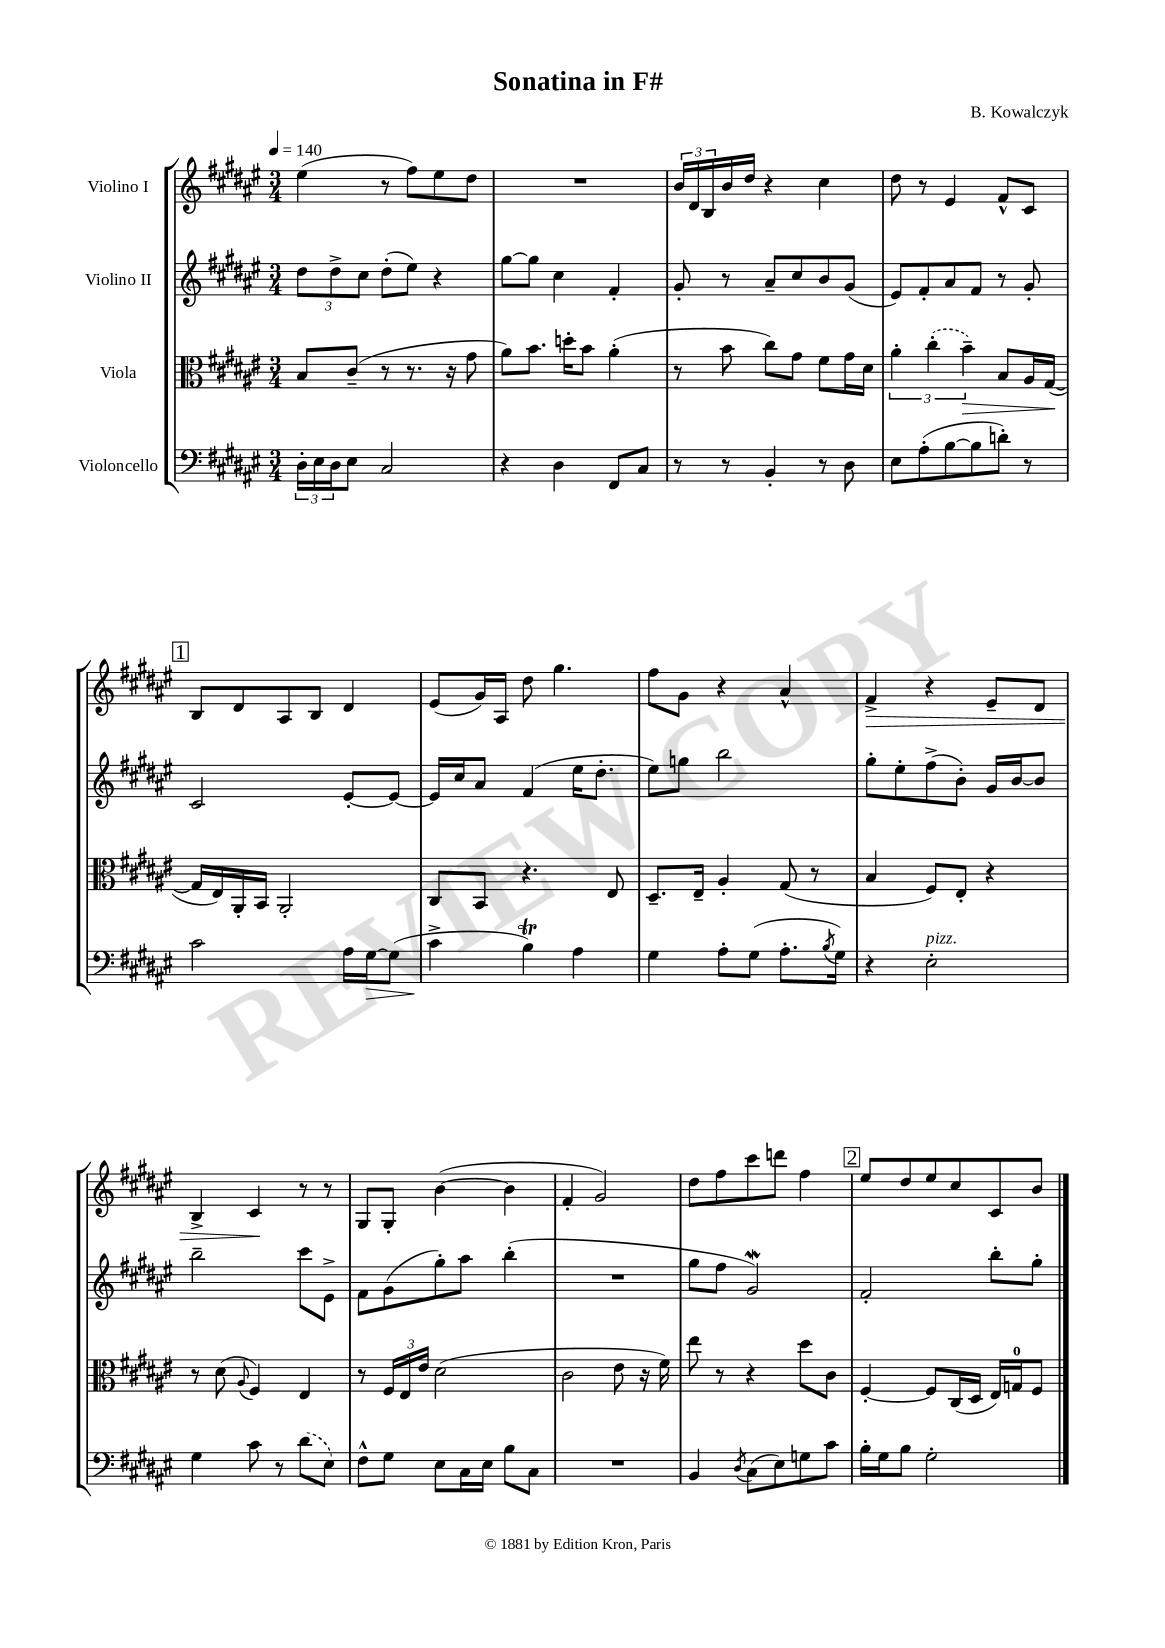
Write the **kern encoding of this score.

**kern	**dynam	**kern	**dynam	**kern	**kern	**dynam
*part4	*part4	*part3	*part3	*part2	*part1	*part1
*staff4	*staff4	*staff3	*staff3	*staff2	*staff1	*staff1
*I"Violoncello	*	*I"Viola	*	*I"Violino II	*I"Violino I	*
*clefF4	*	*clefC3	*	*clefG2	*clefG2	*
*k[f#c#g#d#a#e#]	*	*k[f#c#g#d#a#e#]	*	*k[f#c#g#d#a#e#]	*k[f#c#g#d#a#e#]	*
*M3/4	*	*M3/4	*	*M3/4	*M3/4	*
*MM140	*	*MM140	*	*MM140	*MM140	*
=1	=1	=1	=1	=1	=1	=1
24D#'\LL	.	8B/L	.	12dd#\L	(4ee#\	.
24E#\	.	.	.	.	.	.
24D#\J	.	.	.	12dd#^\	.	.
8E#\J	.	(8c#~/J	.	.	.	.
.	.	.	.	12cc#\J	.	.
2C#/	.	8r	.	(8dd#'\L	8r	.
.	.	8.r	.	8ee#\J)	8ff#\L)	.
.	.	.	.	4r	8ee#\	.
.	.	16r	.	.	.	.
.	.	8g#\	.	.	8dd#\J	.
=2	=2	=2	=2	=2	=2	=2
4r	.	8a#\L)	.	[8gg#\L	2.r	.
.	.	8.b\J	.	8gg#\J]	.	.
4D#\	.	.	.	4cc#\	.	.
.	.	16ddn'\KL	.	.	.	.
.	.	8b\J	.	.	.	.
8FF#/L	.	(4a#'\	.	4f#'/	.	.
8C#/J	.	.	.	.	.	.
=3	=3	=3	=3	=3	=3	=3
8r	.	8r	.	8g#'/	24b/LL	.
.	.	.	.	.	24d#/	.
.	.	.	.	.	24B/	.
8r	.	8b\	.	8r	16b/	.
.	.	.	.	.	16dd#/JJ	.
4BB'/	.	8cc#\L)	.	8a#~/L	4r	.
.	.	8g#\J	.	8cc#/	.	.
8r	.	8f#\L	.	8b/	4cc#\	.
8D#\	.	16g#\L	.	(8g#/J	.	.
.	.	16d#\JJ	.	.	.	.
=4	=4	=4	=4	=4	=4	=4
8E#\L	.	6a#'\	.	8e#/L)	8dd#\	.
(8A#'\	.	.	.	8f#'/	8r	.
.	.	(6cc#'\	.	.	.	.
[8B\	.	.	.	8a#/	4e#/	.
!	!	!	!LO:HP:b	!	!	!
.	.	6b~\)	>	.	.	.
8B\]	.	.	.	8f#/J	.	.
8dn'\J)	.	8B/L	.	8r	8f#^^/L	.
8r	.	16A#/L	.	8g#'/	8c#/J	.
.	.	([16G#/JJ	.	.	.	.
.	.	.	]	.	.	.
!!LO:LB:g=z
!!LO:REH:place=s1:t=1
=5	=5	=5	=5	=5	=5	=5
2c#\	.	16G#/LL]	.	2c#/	8B/L	.
.	.	16E#/)	.	.	.	.
.	.	16AA#'/	.	.	8d#/	.
.	.	16BB/JJ	.	.	.	.
.	.	2AA#'/	.	.	8A#/	.
.	.	.	.	.	8B/J	.
16A#\LL	.	.	.	[8e#'/L	4d#/	.
!	!LO:HP:b	!	!	!	!	!
[16G#\J	>	.	.	.	.	.
(8G#\J]	.	.	.	8e#/J_	.	.
=6	=6	=6	=6	=6	=6	=6
4c#^\	.	8C#/L	.	16e#/LL]	(8e#/L	.
.	.	.	.	16cc#/J	.	.
.	.	8BB/J	.	8a#/J	16g#/L)	.
.	.	.	.	.	16A#/JJ	.
4BT\)	]	4.r	.	(4f#/	8dd#\	.
.	.	.	.	.	4.gg#\	.
4A#\	.	.	.	16ee#\KL	.	.
.	.	.	.	8.dd#'\J	.	.
.	.	8E#/	.	.	.	.
=7	=7	=7	=7	=7	=7	=7
4G#\	.	8.D#~/L	.	8ee#\L)	8ff#\L	.
.	.	.	.	8ggn\J	8g#\J	.
.	.	16E#~/Jk	.	.	.	.
8A#'\L	.	4A#'/	.	2bb\	4r	.
(8G#\J	.	.	.	.	.	.
8.A#'\L	.	(8G#/	.	.	4a#^^/	.
.	.	8r	.	.	.	.
8qB/	.	.	.	.	.	.
16G#\Jk)	.	.	.	.	.	.
=8	=8	=8	=8	=8	=8	=8
!	!	!	!	!	!	!LO:HP:b
4r	.	4B/	.	8gg#'\L	4f#^/	>
.	.	.	.	8ee#'\	.	.
!LO:TX:a:i:t=pizz.	!	!	!	!	!	!
2E#'\	.	8F#/L)	.	(8ff#^\	4r	.
.	.	8E#'/J	.	8b'\J)	.	.
.	.	4r	.	16g#/LL	8e#~/L	.
.	.	.	.	[16b/J	.	.
.	.	.	.	8b/J]	8d#/J	.
!!LO:LB:g=z
=9	=9	=9	=9	=9	=9	=9
4G#\	.	8r	.	2bb~\	4B^/	.
.	.	(8d#\	.	.	.	.
.	.	8qqA#/	.	.	.	.
8c#\	.	4F#/)	.	.	4c#/	.
8r	.	.	.	.	.	.
(8d#\L	.	4E#/	.	8ccc#\L	8r	]
8E#\J)	.	.	.	8e#^\J	8r	.
=10	=10	=10	=10	=10	=10	=10
8F#^^\L	.	8r	.	8f#\L	8G#/L	.
8G#\J	.	24F#/LL	.	(8g#\	8G#'/J	.
.	.	24E#/	.	.	.	.
.	.	24e#/JJ	.	.	.	.
8E#\L	.	(2d#\	.	8gg#'\)	([4b\	.
16C#\L	.	.	.	8aa#\J	.	.
16E#\JJ	.	.	.	.	.	.
8B\L	.	.	.	(4bb'\	4b\]	.
8C#\J	.	.	.	.	.	.
=11	=11	=11	=11	=11	=11	=11
2.r	.	2c#\	.	2.r	4f#'/	.
.	.	.	.	.	2g#/)	.
.	.	8e#\	.	.	.	.
.	.	16r	.	.	.	.
.	.	16f#\)	.	.	.	.
=12	=12	=12	=12	=12	=12	=12
4BB/	.	8ee#\	.	8gg#\L	8dd#\L	.
.	.	8r	.	8ff#\J	8ff#\	.
8qD#/	.	.	.	.	.	.
(8C#\L	.	4r	.	2g#W/)	8ccc#\	.
8E#\)	.	.	.	.	8dddn\J	.
8Gn\	.	8dd#\L	.	.	4ff#\	.
8c#\J	.	8c#\J	.	.	.	.
!!LO:REH:place=s1:t=2
=13	=13	=13	=13	=13	=13	=13
16B'\LL	.	[4F#'/	.	2f#'/	8ee#/L	.
16G#\J	.	.	.	.	.	.
8B\J	.	.	.	.	8dd#/	.
2G#'\	.	8F#/L]	.	.	8ee#/	.
.	.	(16C#/L	.	.	8cc#/	.
.	.	16D#/JJ	.	.	.	.
.	.	16E#/LL)	.	8bb'\L	8c#/	.
.	.	16Gn/J	.	.	.	.
.	.	8F#/J	.	8gg#'\J	8b/J	.
==	==	==	==	==	==	==
*-	*-	*-	*-	*-	*-	*-
